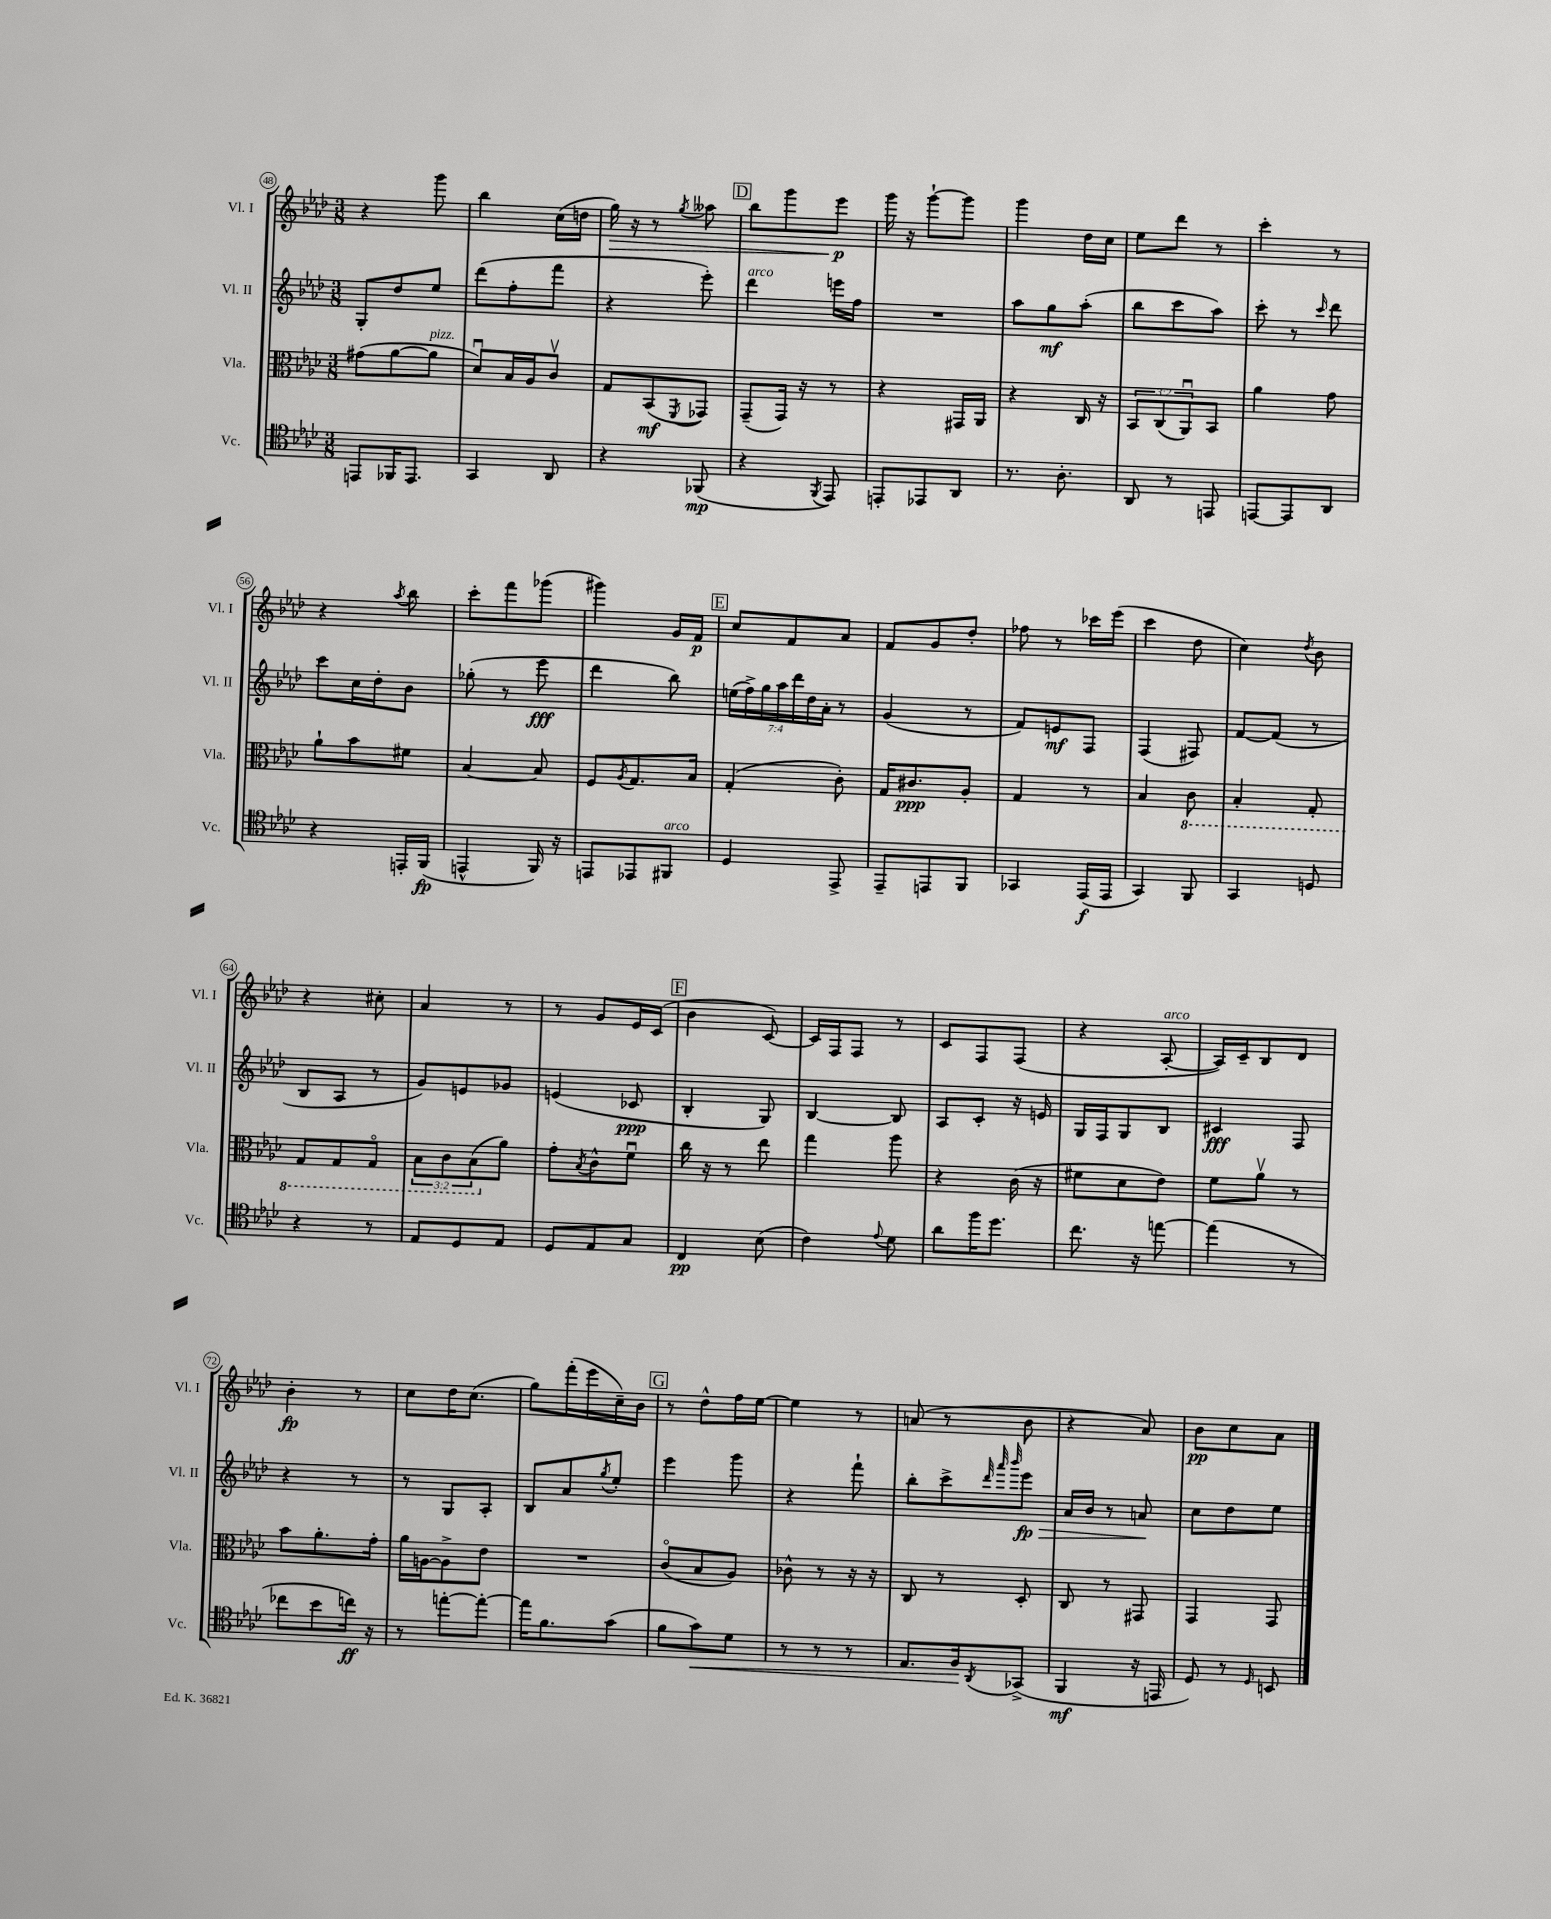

**kern	**kern	**kern	**kern
*staff4	*staff3	*staff2	*staff1
*clefC4	*clefC3	*clefG2	*clefG2
*k[b-e-a-d-]	*k[b-e-a-d-]	*k[b-e-a-d-]	*k[b-e-a-d-]
*M3/8	*M3/8	*M3/8	*M3/8
8EE/L	(8g#\L	8G'/L	4r
16FF-/K	[8a-\	8dd-/	.
8.EE/J	.	.	.
.	8a-\]J	8ee-/J	8ggg\
=	=	=	=
4GG/	8d-u/L)	(8ddd-\L	4bb-\
.	16B-/L	8ff'\	.
.	16A-/J	.	.
8AA-/	8cv/J	8fff\J	(16cc\LL
.	.	.	16dd\JJ
=	=	=	=
4r	8G/L	4r	16gg\)
.	.	.	16r
.	(8BB-/	.	8r
.	8qFF/	.	8qgg/
(8FF-/	8GG-/J)	8eee-'\)	8aa--\
=	=	=	=
4r	(8GG~/L	4ddd-\	8bb-\L
.	16GG/Jk)	.	8ggg\
.	16r	.	.
8qFF/	.	.	.
8EE-/)	8r	16eee\LL	8eee-\J
.	.	16ff\JJ	.
=	=	=	=
8EE'/L	4r	4.r	16ggg\
.	.	.	16r
8EE-/	.	.	[8ggg`\L
8AA-/J	16GG#/LL	.	8ggg\]J
.	16AA-/JJ	.	.
=	=	=	=
8.r	4r	8aa-\L	4ggg\
.	.	8gg\	.
8.A-'\	.	.	.
.	16C/	(8aa-'\J	16dd-\LL
.	16r	.	16cc\JJ
=	=	=	=
8AA-/	12BB-/L	8bb-\L	8ee-\L
.	(12C/	.	.
8r	.	8ccc\	8ddd-\J
.	12AA-u/)	.	.
8EE/	8BB-/J	8aa-\J)	8r
=	=	=	=
[8EE/L	4a-\	8ccc'\	4ccc'\
8EE/]	.	8r	.
.	.	16qqccc/	.
8AA-/J	8g\	8ddd-\	8r
=	=	=	=
4r	8a-`\L	8ccc\L	4r
.	8b-\	16cc\L	.
.	.	16dd-'\J	.
.	.	.	8qaa-/
16EE'/LL	8f#\J	8b-\J	8bb-\
(16FF/JJ	.	.	.
=	=	=	=
4EE^^/	[4B-/	(8gg-'\	8ccc'\L
.	.	8r	8fff\
16FF/)	8B-/]	8eee-\	(8ggg-\J
16r	.	.	.
=	=	=	=
8EE/L	8F/L	4ddd-\	4ggg#\)
.	8qA-/	.	.
8EE-/	8.G/	.	.
8FF#/J	.	8bb-\)	16g/LL
.	16B-/Jk	.	16f/JJ
=	=	=	=
4D-/	(4G'/	(28ee\LL	8cc/L
.	.	28ff^\)	.
.	.	28gg\	.
.	.	28aa-\	.
.	.	.	8f/
.	.	28ddd-\	.
.	.	28dd-\	.
.	.	28a-'\JJ	.
8EE-^/	8c'\)	8r	8a-/J
=	=	=	=
8EE-~/L	16G/LK	(4g/	8f/L
.	8.c#/	.	.
8EE/	.	.	8g/
8FF/J	8A-'/J	8r	8dd-'/J
=	=	=	=
4GG-/	4G/	8f/L)	8ff-\
.	.	8e/	8r
(16EE-/LL	8r	8F/J	16ccc-\LL
16EE-/JJ	.	.	(16eee-\JJ
=	=	=	=
4GG/)	4B-/	(4F/	4ccc\
8FF/	8C\	8F#/)	8dd-\
=	=	=	=
4GG/	4BB-'/	[8f/L	4cc\)
.	.	(8f/]J	.
.	.	.	8qdd-/
8D/	8GG'/	8r	8b-\
=	=	=	=
4r	8GG/L	8B-/L	4r
.	8GG/	8A-/J	.
8r	8GGo/J	8r	8cc#'\
=	=	=	=
8E-/L	12BB-\L	8g/L)	4a-/
.	12C\	.	.
8D-/	.	8e/	.
.	(12BB-\	.	.
8E-/J	8a-\J)	8g-/J	8r
=	=	=	=
8D-/L	8g'\L	(4e/	8r
.	8qB-/	.	.
8E-/	8c^^\	.	8g/L
8G/J	8fu\J	8c-/	16e-/L
.	.	.	(16c/JJ
=	=	=	=
4C/	16cc\	4B-'/	4b-\
.	16r	.	.
.	8r	.	.
(8B-\	8ee-\	8G/)	[8c/)
=	=	=	=
4c\)	4gg\	[4B-/	16c/]LL
.	.	.	16F/J
.	.	.	8F/J
8qqe-/	.	.	.
8d-\	8aa-\	8B-/]	8r
=	=	=	=
8a-\L	4r	8A-/L	8c/L
16ff\K	.	8c'/J	8F/
8.dd-\J	.	.	.
.	(16c\	16r	(8F/J
.	16r	16e/	.
=	=	=	=
8.cc\	8f#\L	16G/LL	4r
.	.	16F/J	.
.	8d-\	8G/	.
16r	.	.	.
[8ee\	8e-\J)	8B-/J	[8A-'/
=	=	=	=
(4ee\]	8f\L	4c#/	16A-/]LL)
.	.	.	16c~/J
.	8a-v\J	.	8B-/
8r	8r	8F/	8d-/J
=	=	=	=
8cc-\L	8b-\L	4r	4b-'\
8b-\	8.a-'\	.	.
16cc\Jk)	.	8r	8r
16r	16g'\Jk	.	.
=	=	=	=
8r	16a-\LL	8r	8cc\L
.	[16A\J	.	.
[8ee'\L	8A^\]	8G/L	16dd-\K
.	.	.	(8.cc\J
8ee'\_J	8e-\J	8A-'/J	.
=	=	=	=
16ee\]LK	4.r	8B-/L	8gg\L)
8.f\	.	.	.
.	.	8a-/	(16fff'\L
.	.	.	16eee-\
.	.	8qgg/	.
(8g\J	.	8ee-'/J	16cc~\)
.	.	.	16b-\JJ
=	=	=	=
8f\L	(8co/L	4eee-\	8r
8g\)	8B-/	.	8dd-^^\L
8d-\J	8A-/J)	8ggg\	16ff\L
.	.	.	[16ee-\JJ
=	=	=	=
8r	8c-^^\	4r	4ee-\]
8r	8r	.	.
8r	16r	8fff`\	8r
.	16r	.	.
=	=	=	=
8.E-/L	8C/	8bb-'\L	(8a/
.	8r	8ccc^\	8r
16F/k	.	.	.
.	.	32qqddd-/	.
.	.	32qqaaa-/	.
8qAA-/	.	32qqbbb-/	.
(8GG-^/J	8D-'/	8eee-\J	8b-\
=	=	=	=
4FF/	8C/	16a-/LL	4r
.	.	16b-/JJ	.
.	8r	8r	.
16r	8GG#/	8a/	8a-/)
16EE/	.	.	.
=	=	=	=
8D-/)	4GG/	8cc\L	8b-\L
8r	.	8dd-\	8cc\
16qqD-/	.	.	.
8BB/	8GG/	8ee-\J	8a-\J
==	==	==	==
*-	*-	*-	*-
